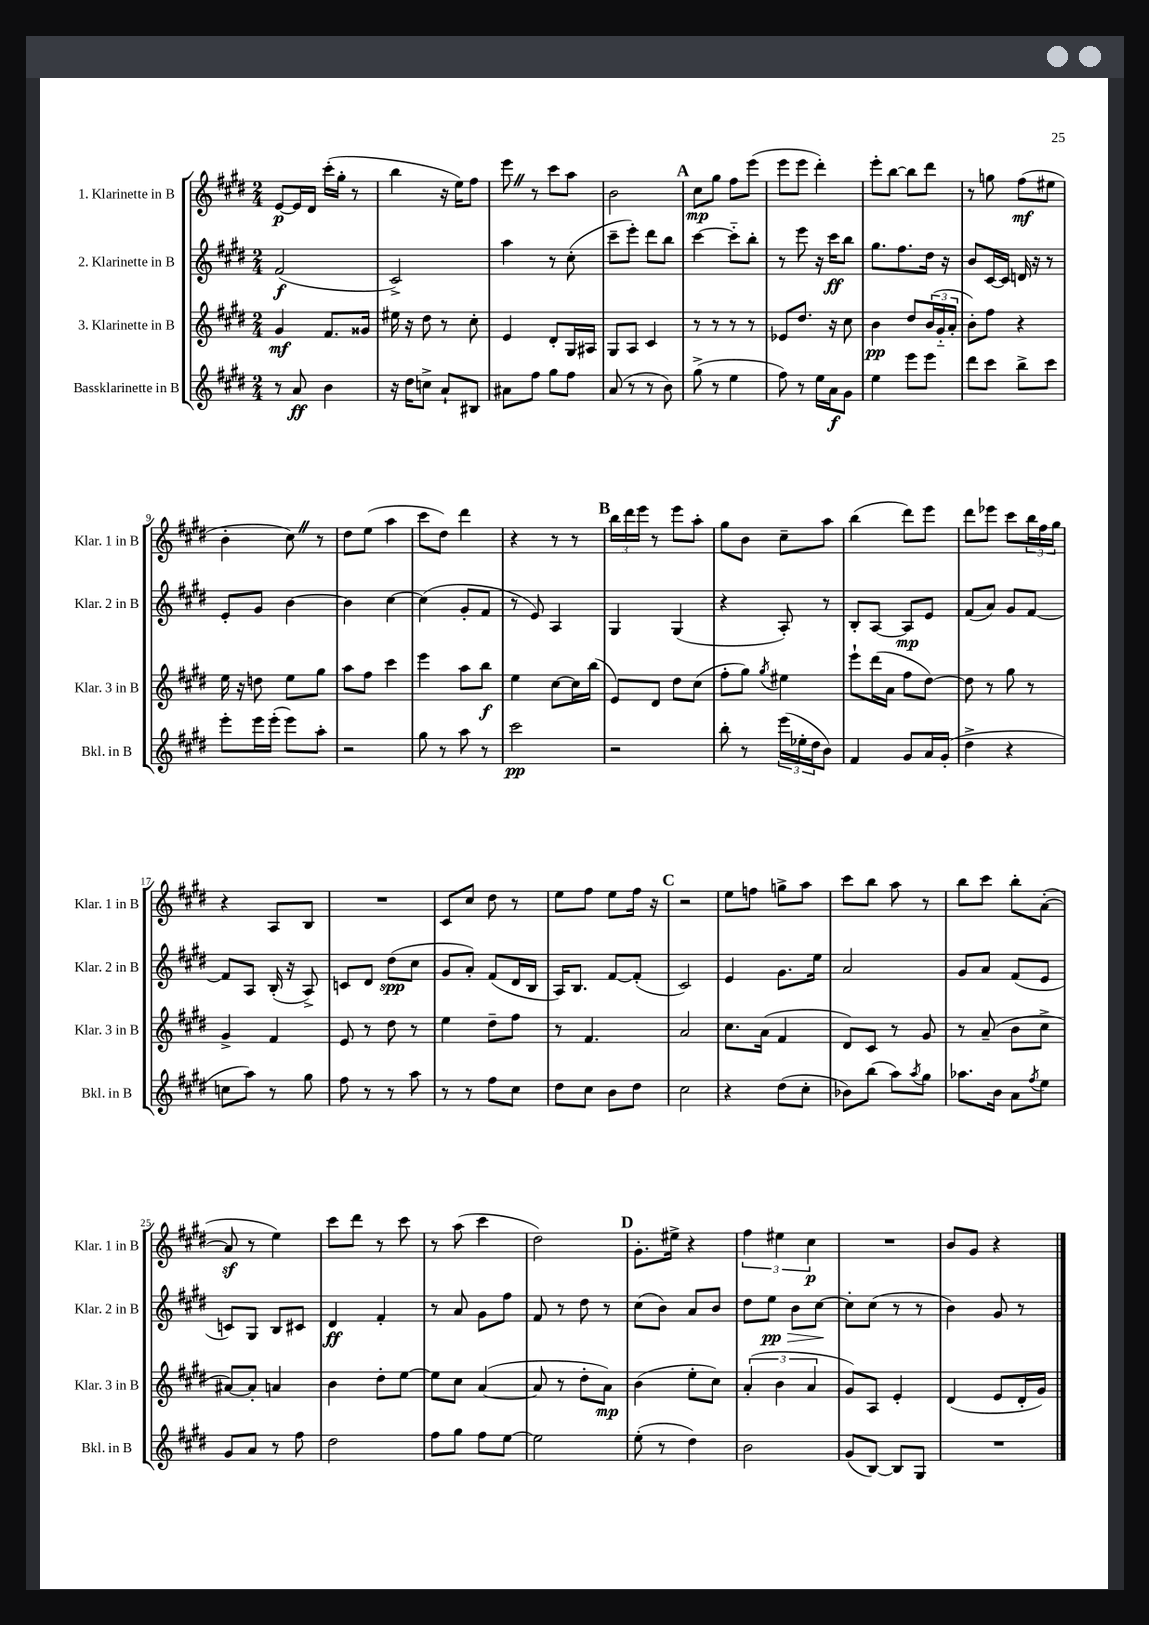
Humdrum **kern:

**kern	**kern	**kern	**kern
*staff4	*staff3	*staff2	*staff1
*clefG2	*clefG2	*clefG2	*clefG2
*k[f#c#g#d#]	*k[f#c#g#d#]	*k[f#c#g#d#]	*k[f#c#g#d#]
*M2/4	*M2/4	*M2/4	*M2/4
8r	4g#	(2f#	[8e
8a	.	.	16e]
.	.	.	16d#
4b	8.f#	.	(16ccc#'
.	.	.	16gg#'
.	.	.	8r
.	16g##	.	.
=	=	=	=
16r	16ee#	2c#^)	4bb
16dd#	16r	.	.
8cc^	8dd#	.	.
8a`	8r	.	16r
.	.	.	16ee)
8B#	8cc#'	.	8ff#
=	=	=	=
8a#	4e	4aa	8eee
8ff#	.	.	8r
8gg#	8d#'	8r	8ccc#
8ff#	16G#	(8cc#'	8aa
.	16A#	.	.
=	=	=	=
(8a	8G#	8ccc#~	2b
8r	8A	8eee')	.
8r	4c#	8ddd#	.
8b)	.	8bb	.
=	=	=	=
(8gg#^	8r	[4ccc#	8cc#
8r	8r	.	8gg#
4ee	8r	8ccc#'~]	8ff#
.	8r	8bb'	(8eee
=	=	=	=
8ff#)	8e-	8r	8eee
8r	8.dd#	8eee	8eee
16ee	.	16r	4ddd#')
16a	16r	16ccc#	.
8g#	8cc#	8bb	.
=	=	=	=
4ee	4b	8.gg#	8eee'
.	.	.	[8bb
.	.	8.ff#	.
8eee	8dd#	.	8bb]
8eee	(24b	16dd#	8ddd#
.	24g#'~	.	.
.	.	16r	.
.	24a'	.	.
=	=	=	=
8ddd#	8b')	8b	8r
8ccc#	8ff#	[16c#	8gg
.	.	16c#]	.
8bb^	4r	16d	(8ff#
.	.	16r	.
8ccc#	.	8r	8ee#
=	=	=	=
8eee'	16ee	8e'	4b'
.	16r	.	.
16eee	8dd	8g#	.
(16eee'	.	.	.
8eee)	8ee	[4b	8cc#)
8aa'	8gg#	.	8r
=	=	=	=
2r	8aa	4b]	8dd#
.	8ff#	.	(8ee
.	4ccc#	[4cc#	4aa
=	=	=	=
8gg#	4eee	(4cc#]	8ccc#
8r	.	.	8dd#)
8aa	8aa	8g#'	4ddd#
8r	8bb	8f#	.
=	=	=	=
2ccc#	4ee	8r	4r
.	.	8e)	.
.	[8cc#	4A	8r
.	16cc#]	.	8r
.	(16bb	.	.
=	=	=	=
2r	8e)	4G#	24bb
.	.	.	24ddd#
.	.	.	24eee
.	8d#	.	8r
.	8dd#	(4G#	8eee
.	(8cc#	.	8aa'
=	=	=	=
8bb'	8ff#'	4r	8gg#
8r	8gg#)	.	8b
.	8qgg#	.	.
(24eee	4ee#	8A')	8cc#~
24ee-'	.	.	.
24dd#	.	.	.
8b)	.	8r	8aa
=	=	=	=
4f#	8eee`	8B'	(4bb
.	(16ddd#	[8A	.
.	16a	.	.
8g#	8ff#	8A]	8ddd#)
16a	[8dd#)	8e	8eee
(16g#'	.	.	.
=	=	=	=
4dd#^	8dd#]	(8f#	8ddd#
.	8r	8a)	8eee-
4r	8gg#	8g#	8ccc#
.	8r	[8f#	24bb
.	.	.	24ff#
.	.	.	24gg#
=	=	=	=
8cc	4g#^	8f#]	4r
8aa)	.	8A	.
8r	4f#	(16B'	8A
.	.	16r	.
8gg#	.	8A^)	8B
=	=	=	=
8ff#	8e	8c	2r
8r	8r	8d#	.
8r	8dd#	(8dd#	.
8aa	8r	8cc#	.
=	=	=	=
8r	4ee	8g#	8c#
8r	.	8a')	8cc#
8ff#	8dd#~	(8f#	8dd#
8cc#	8ff#	16d#	8r
.	.	16B	.
=	=	=	=
8dd#	8r	16A)	8ee
.	.	8.B	.
8cc#	4.f#	.	8ff#
8b	.	[8f#	8ee
8dd#	.	(8f#']	16ff#
.	.	.	16r
=	=	=	=
2cc#	2a	2c#)	2r
=	=	=	=
4r	8.cc#	4e	8ee
.	.	.	8ff
.	(16a	.	.
(8dd#	4f#	8.g#	8gg^
8cc#'	.	.	8aa
.	.	16ee	.
=	=	=	=
8b-)	8d#)	2a	8ccc#
(8bb	8c#	.	8bb
8aa)	8r	.	8aa
8qaa	.	.	.
8gg#	8g#	.	8r
=	=	=	=
8.aa-	8r	8g#	8bb
.	(8a~	8a	8ccc#
16b	.	.	.
8a	8b	(8f#	8bb'
8qff#	.	.	.
8ee	8cc#^	8e	([8a'
=	=	=	=
8g#	[8a#)	8c)	8a]
8a	8a#']	8G#	8r
8r	4a	8B	4ee)
8ff#	.	8c#	.
=	=	=	=
2dd#	4b	4d#	8ccc#
.	.	.	8ddd#
.	8dd#'	4f#'	8r
.	[8ee	.	8ccc#
=	=	=	=
8ff#	8ee]	8r	8r
8gg#	8cc#	8a	(8aa
8ff#	([4a	8g#	4ccc#
[8ee	.	8ff#	.
=	=	=	=
2ee]	8a]	8f#	2dd#)
.	8r	8r	.
.	8dd#'	8dd#	.
.	8a)	8r	.
=	=	=	=
(8ee'	(4b	(8cc#	8.g#'
8r	.	8b)	.
.	.	.	16ee#^
4dd#)	8ee'	8a	4r
.	8cc#)	8b	.
=	=	=	=
2b	(6a'	8dd#	6ff#
.	.	8ee	.
.	6b	.	6ee#
.	.	8b	.
.	6a	.	6cc#
.	.	[8cc#	.
=	=	=	=
(8g#	8g#)	8cc#']	2r
[8B)	8A	(8cc#	.
8B]	4e'	8r	.
8G#	.	8r	.
=	=	=	=
2r	(4d#	4b)	8b
.	.	.	8g#
.	8e	8g#	4r
.	16d#'	8r	.
.	16g#)	.	.
==	==	==	==
*-	*-	*-	*-
